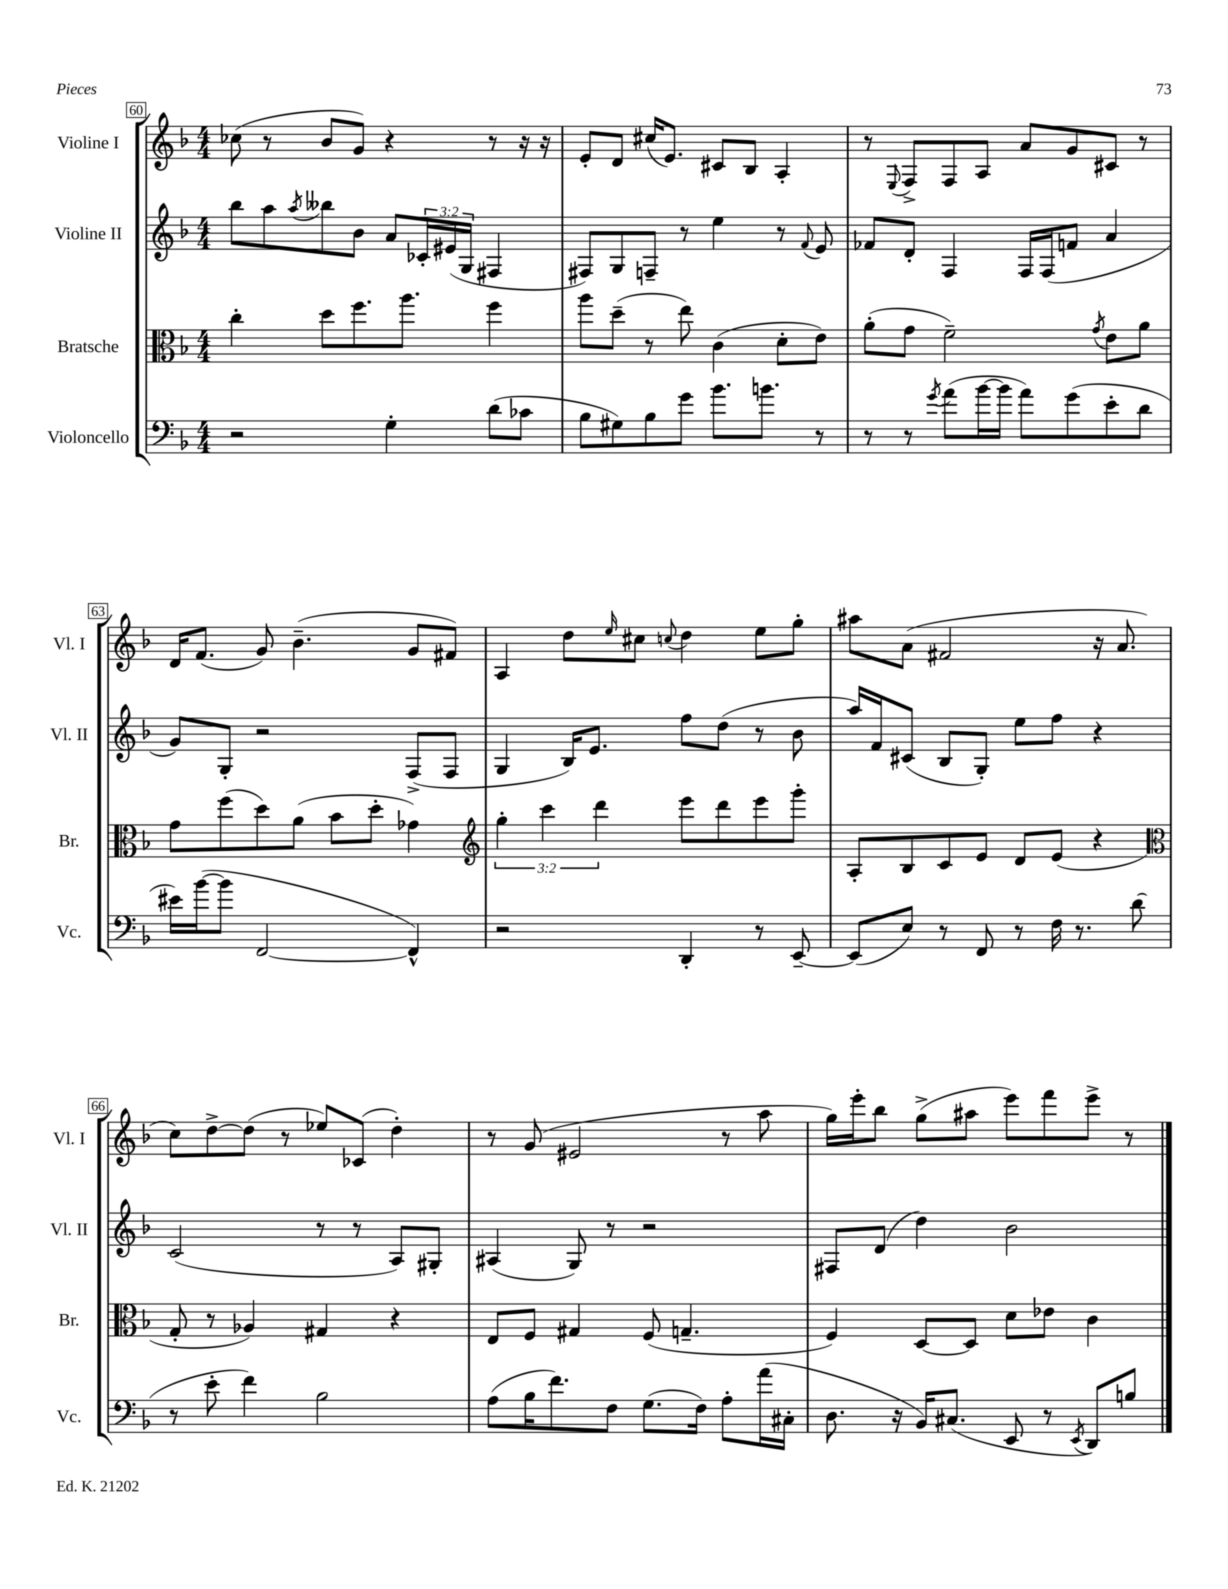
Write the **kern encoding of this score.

**kern	**kern	**kern	**kern
*staff4	*staff3	*staff2	*staff1
*clefF4	*clefC3	*clefG2	*clefG2
*k[b-]	*k[b-]	*k[b-]	*k[b-]
*M4/4	*M4/4	*M4/4	*M4/4
2r	4cc'\	8bb-\L	(8cc-\
.	.	8aa\	8r
.	.	8qaa/	.
.	8dd\L	8bb--\	8b-/L
.	8.ff\	8b-\J	8g/J)
4G'\	.	8a/L	4r
.	8.aa\J	.	.
.	.	24c-'/L	.
.	.	(24e#/	.
.	.	24G/JJ	.
(8d\L	4ff\	4F#/	8r
8c-\J	.	.	16r
.	.	.	16r
=	=	=	=
8B-\L	8aa\L	8F#/L)	8e'/L
8G#\)	(8dd~\J	8G/	8d/J
8B-\	8r	8F~/J	(16cc#/LK
.	.	.	8.e/J)
8g\J	8ee\)	8r	.
8.b-\L	(4c\	4ee\	8c#/L
.	.	.	8B-/J
8.b\J	.	.	.
.	8d'\L	8r	4A'/
.	.	8qqf/	.
8r	8e\J)	8e/	.
=	=	=	=
8r	(8a'\L	8f-/L	8r
.	.	.	8qqE/
8r	8g\J	8d'/J	8F^/L
8qg/	.	.	.
(8a\L	2f~\)	4F/	8F/
[16b-\L	.	.	8A/J
16b-\]JJ	.	.	.
8a\L)	.	16F/LL	8a/L
.	.	(16F/J	.
(8g\	.	8f/J	8g/
.	8qg/	.	.
8e'\	8e\L	4a/	8c#/J
8d\J	8a\J	.	8r
=	=	=	=
16e#\LL)	8g\L	8g/L)	16d/LK
([16b-\J	.	.	(8.f/J
8b-\]J	(8ff\	8G'/J	.
[2FF/	8dd\)	2r	8g/)
.	(8a\J	.	(4.b-~\
.	8b-\L	.	.
.	8dd'\J	.	.
4FF^^/])	4g-\)	(8F^/L	8g/L
.	.	8F/J	8f#/J)
=	=	=	=
*	*clefG2	*	*
2r	6gg'\	4G/	4A/
.	6ccc\	.	.
.	.	16B-/LK)	8dd\L
.	.	8.e/J	.
.	6ddd\	.	.
.	.	.	16qqee/
.	.	.	8cc#\J
.	.	.	8qqcc/
4DD'/	8eee\L	8ff\L	4dd\
.	8ddd\	(8dd\J	.
8r	8eee\	8r	8ee\L
[8EE~/	8ggg'\J	8b-\	8gg'\J
=	=	=	=
(8EE/]L	8A'/L	16aa/LL)	8aa#\L
.	.	16f/J	.
8E/J)	8B-/	(8c#/J	(8a\J
8r	8c/	8B-/L	2f#/
8FF/	8e/J	8G'/J)	.
8r	8d/L	8ee\L	.
16F\	(8e/J	8ff\J	.
8.r	.	.	.
.	4r	4r	16r
.	.	.	8.a/
(8d\	.	.	.
=	=	=	=
*	*clefC3	*	*
8r	8G'/	(2c/	8cc\L)
8e'\	8r	.	[8dd^\
4f\)	4A-/)	.	(8dd\]J
.	.	.	8r
2B-\	4G#/	8r	8ee-/L)
.	.	8r	(8c-/J
.	4r	8A/L)	4dd'\)
.	.	8G#'/J	.
=	=	=	=
(8A\L	8E/L	(4A#/	8r
16B-\K	8F/J	.	(8g/
8.f\)	.	.	.
.	4G#/	8G/)	2e#/
8F\J	.	8r	.
(8.G\L	(8F/	2r	.
.	4.G~/	.	.
16F\Jk)	.	.	.
8A'\L	.	.	8r
(16a\L	.	.	8aa\
16C#'\JJ	.	.	.
=	=	=	=
8.D\	4F/)	8F#/L	16gg\LL)
.	.	.	16eee'\J
.	.	(8d/J	8bb-\J
16r	.	.	.
16BB-/LK)	[8D/L	4dd\)	(8gg^\L
(8.C#/J	.	.	.
.	8D/]J	.	8aa#\J
8EE/	8d\L	2b-\	8eee\L)
8r	8e-\J	.	8fff\
8qEE/	.	.	.
8DD/L)	4c\	.	8eee^\J
8B/J	.	.	8r
==	==	==	==
*-	*-	*-	*-
